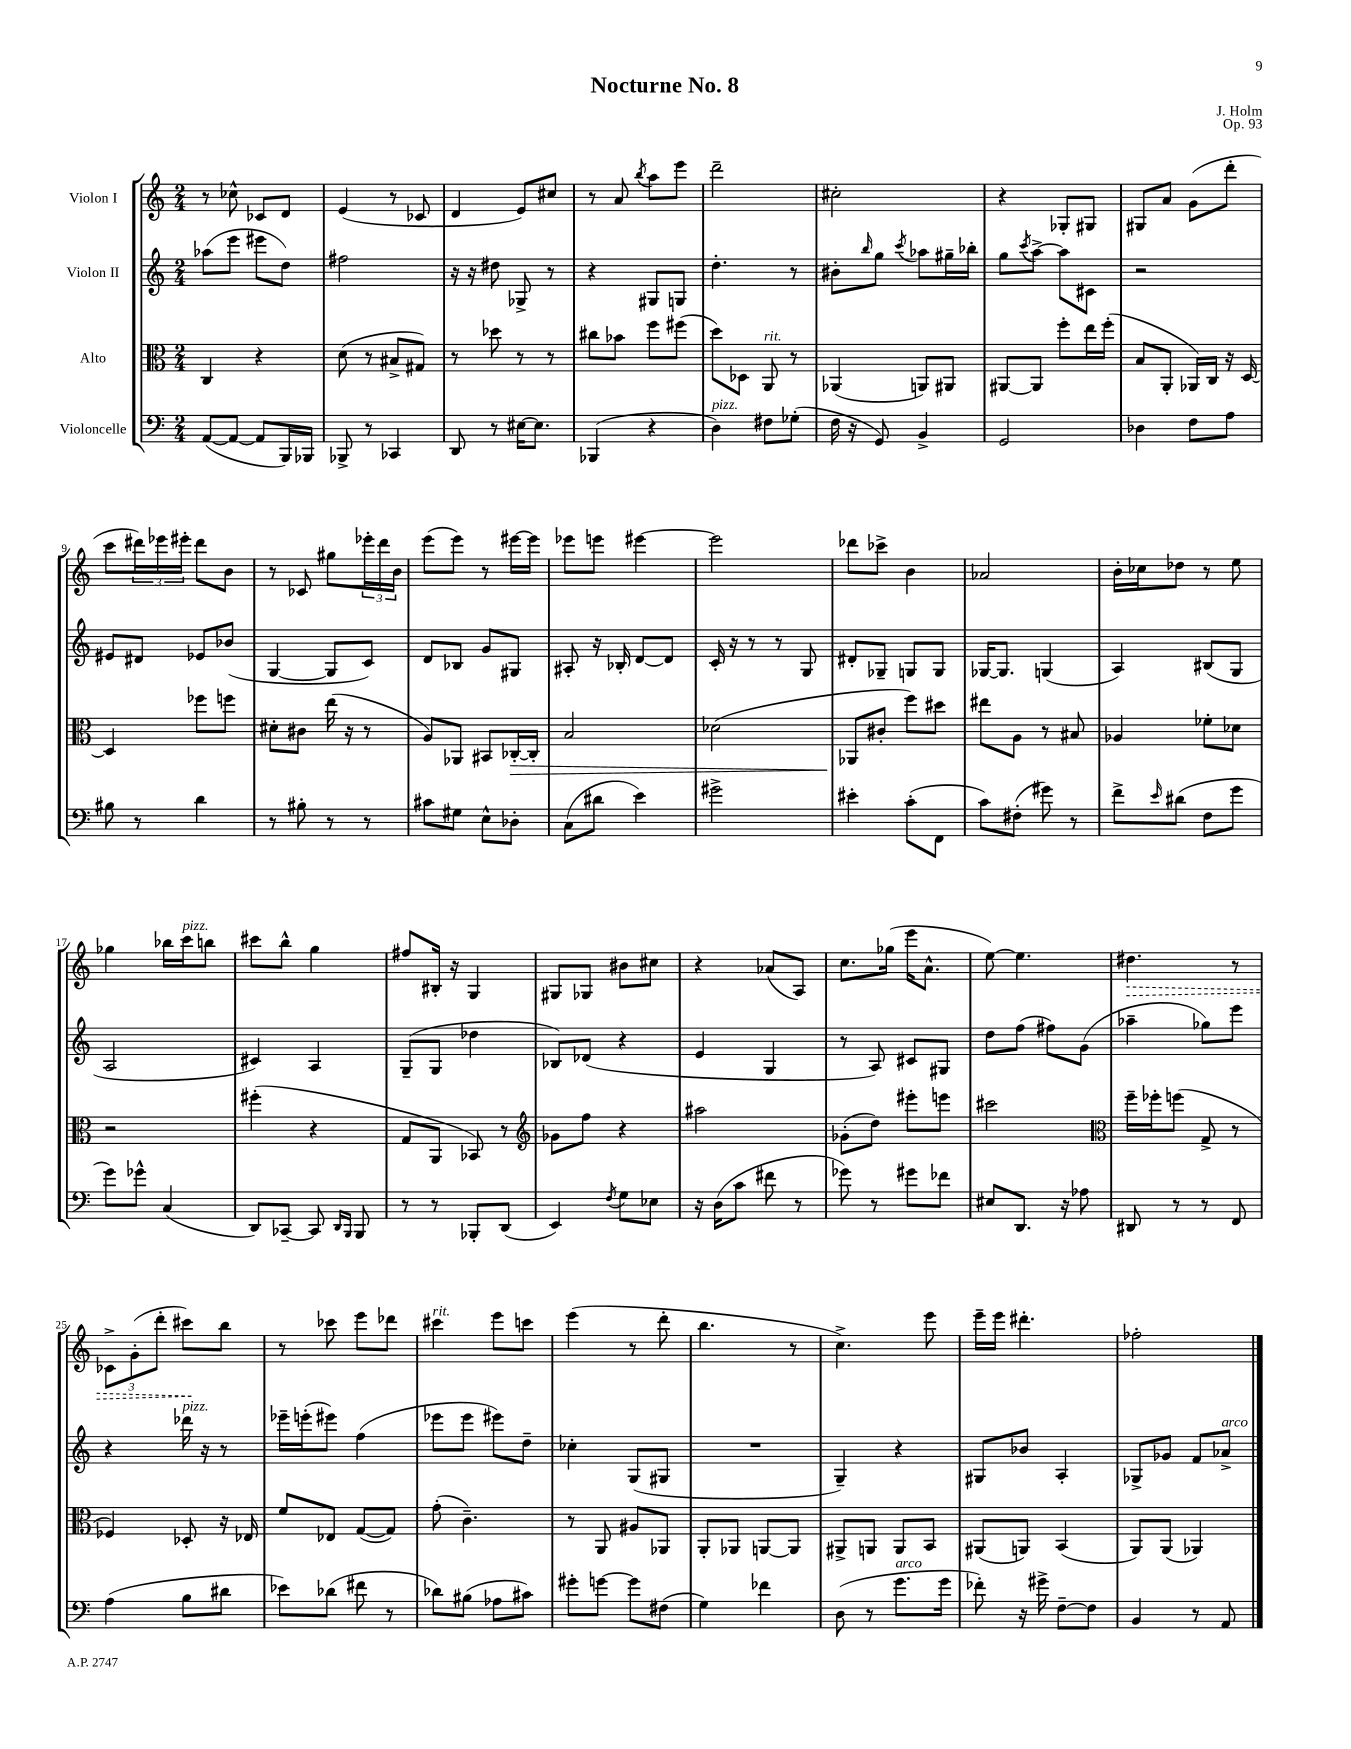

**kern	**kern	**kern	**kern
*staff4	*staff3	*staff2	*staff1
*clefF4	*clefC3	*clefG2	*clefG2
*k[]	*k[]	*k[]	*k[]
*M2/4	*M2/4	*M2/4	*M2/4
([8AA	4C	(8aa-	8r
8AA_	.	8eee	8cc-^^
8AA]	4r	8eee#	8c-
16BBB)	.	8dd)	8d
16BBB-	.	.	.
=	=	=	=
8BBB-^	(8d	2ff#	(4e
8r	8r	.	.
4CC-	8B#^	.	8r
.	8G#)	.	8c-
=	=	=	=
8DD	8r	16r	4d
.	.	16r	.
8r	8dd-	8dd#	.
[16E#	8r	8G-^	8e)
8.E#]	.	.	.
.	8r	8r	8cc#
=	=	=	=
(4BBB-	8cc#	4r	8r
.	8b-	.	8a
.	.	.	8qbb
4r	8ff	8G#	8aa
.	(8ff#	8G	8eee
=	=	=	=
4D)	8dd)	4.dd'	2ddd~
.	8D-	.	.
8F#	8AA	.	.
(8G-'	8r	8r	.
=	=	=	=
16F	(4AA-	8b#'	2cc#'
16r	.	.	.
.	.	16qqbb	.
8GG)	.	8gg	.
.	.	8qccc	.
4BB^	8AA)	8aa-	.
.	8AA#	16gg#~	.
.	.	16bb-'	.
=	=	=	=
2GG	[8AA#	8gg	4r
.	.	8qccc	.
.	8AA#]	[8aa^	.
.	8ff'	8aa]	8G-'
.	16ee	8c#	8G#
.	(16ff'	.	.
=	=	=	=
4D-	8B	2r	8G#
.	8AA'	.	8a
8F	16AA-)	.	(8g
.	16C	.	.
8A	16r	.	8ddd'
.	[16D	.	.
=	=	=	=
8B#	4D]	8e#	8ccc
8r	.	8d#	24ddd#)
.	.	.	24eee-
.	.	.	24eee#'
4d	8ff-	8e-	8ddd#
.	8ff	(8b-	8b
=	=	=	=
8r	8d#'	[4G	8r
8B#'	8c#	.	8c-
8r	(16ee	8G]	8gg#
.	16r	.	.
8r	8r	8c)	24eee-'
.	.	.	24ddd
.	.	.	24b
=	=	=	=
8c#	8A)	8d	(8eee
8G#	8AA-	8B-	8eee)
8E^^	8BB#	8g	8r
8D-'	[16C-'	8G#	[16eee#
.	16C-']	.	16eee#]
=	=	=	=
(8C	2B	8A#'	8eee-
8d#	.	16r	8eee
.	.	16B-'	.
4e)	.	[8d	[4eee#
.	.	8d]	.
=	=	=	=
2g#^	(2d-	16c'	2eee#]
.	.	16r	.
.	.	8r	.
.	.	8r	.
.	.	8G	.
=	=	=	=
4e#'	8AA-	8d#'	8ddd-
.	8c#'	8G-~	8ccc-^
(8c'	8ff)	8G	4b
8FF	8dd#	8G	.
=	=	=	=
8c)	8ee#	[16G-	2a-
.	.	8.G-]	.
(8F#'	8A	.	.
8g#)	8r	(4G	.
8r	8B#	.	.
=	=	=	=
8f^	4A-	4A)	16b'
.	.	.	16cc-
16qqe	.	.	.
(8d#	.	.	8dd-
8F	8f-'	(8B#	8r
8g	8d-	8G	8ee
=	=	=	=
8g)	2r	2A	4gg-
8g-^^	.	.	.
(4C	.	.	16bb-
.	.	.	16ccc
.	.	.	8bb
=	=	=	=
8DD)	(4ff#'	4c#)	8ccc#
[8CC-~	.	.	8bb^^
8CC-]	4r	4A	4gg
16qqDD	.	.	.
16qqBBB	.	.	.
8BBB	.	.	.
=	=	=	=
8r	8G	(8G~	8ff#
8r	8AA	8G	16B#'
.	.	.	16r
8BBB-'	8BB-)	4dd-	4G
(8DD	8r	.	.
=	=	=	=
*	*clefG2	*	*
4EE)	8g-	8B-)	8G#
.	8ff	(8d-	8G-
8qF	.	.	.
8G	4r	4r	8b#
8E-	.	.	8cc#
=	=	=	=
16r	2aa#	4e	4r
(16D	.	.	.
8c	.	.	.
8f#	.	4G	(8a-
8r	.	.	8A)
=	=	=	=
8g-)	(8g-'	8r	8.cc
8r	8dd)	8A)	.
.	.	.	(16gg-
8g#	8eee#'	8c#	16eee
.	.	.	8.a^^
8f-	8eee	8G#	.
=	=	=	=
8E#	2ccc#	8dd	[8ee)
8.DD	.	(8ff	4.ee]
.	.	8ff#)	.
16r	.	.	.
8A-	.	(8g	.
=	=	=	=
*	*clefC3	*	*
8DD#	16ff~	4aa-~	4.dd#
.	16ff-'	.	.
8r	(8ff	.	.
8r	8G^	8gg-)	.
8FF	8r	8eee	8r
=	=	=	=
(4A	4F-)	4r	12c-^
.	.	.	(12g'
.	.	.	12ddd'
8B	8D-'	16ddd-	8ccc#)
.	.	16r	.
8d#	16r	8r	8bb
.	16E-	.	.
=	=	=	=
8e-)	8f	16eee-~	8r
.	.	(16eee'	.
(8d-	8E-	8eee#)	8ccc-
8f#	([8G	(4ff	8eee
8r	8G])	.	8ddd-
=	=	=	=
8d-)	(8g'	8eee-	4ccc#
(8B#	4.c~)	8eee-	.
8A-	.	8eee#)	8eee
8c#)	.	8dd~	8ccc
=	=	=	=
8g#'	8r	4cc-'	(4eee
[8g	8AA	.	.
8g]	8A#	(8G	8r
(8F#	8AA-	8G#	8ddd'
=	=	=	=
4G)	8AA'	2r	4.bb
.	8AA-	.	.
4f-	[8AA	.	.
.	8AA]	.	8r
=	=	=	=
(8D	8AA#^	4G~)	4.cc^)
8r	8AA	.	.
8.g	8AA	4r	.
.	8BB	.	8eee
16g	.	.	.
=	=	=	=
8f-')	(8AA#	8G#	16eee~
.	.	.	16eee
16r	8AA)	8b-	4.ddd#'
16g#^	.	.	.
[8F~	(4BB	4A'	.
8F]	.	.	.
=	=	=	=
4BB	8AA)	8G-^	2ff-'
.	(8AA	8g-	.
8r	4AA-)	8f	.
8AA	.	8a-^	.
==	==	==	==
*-	*-	*-	*-
